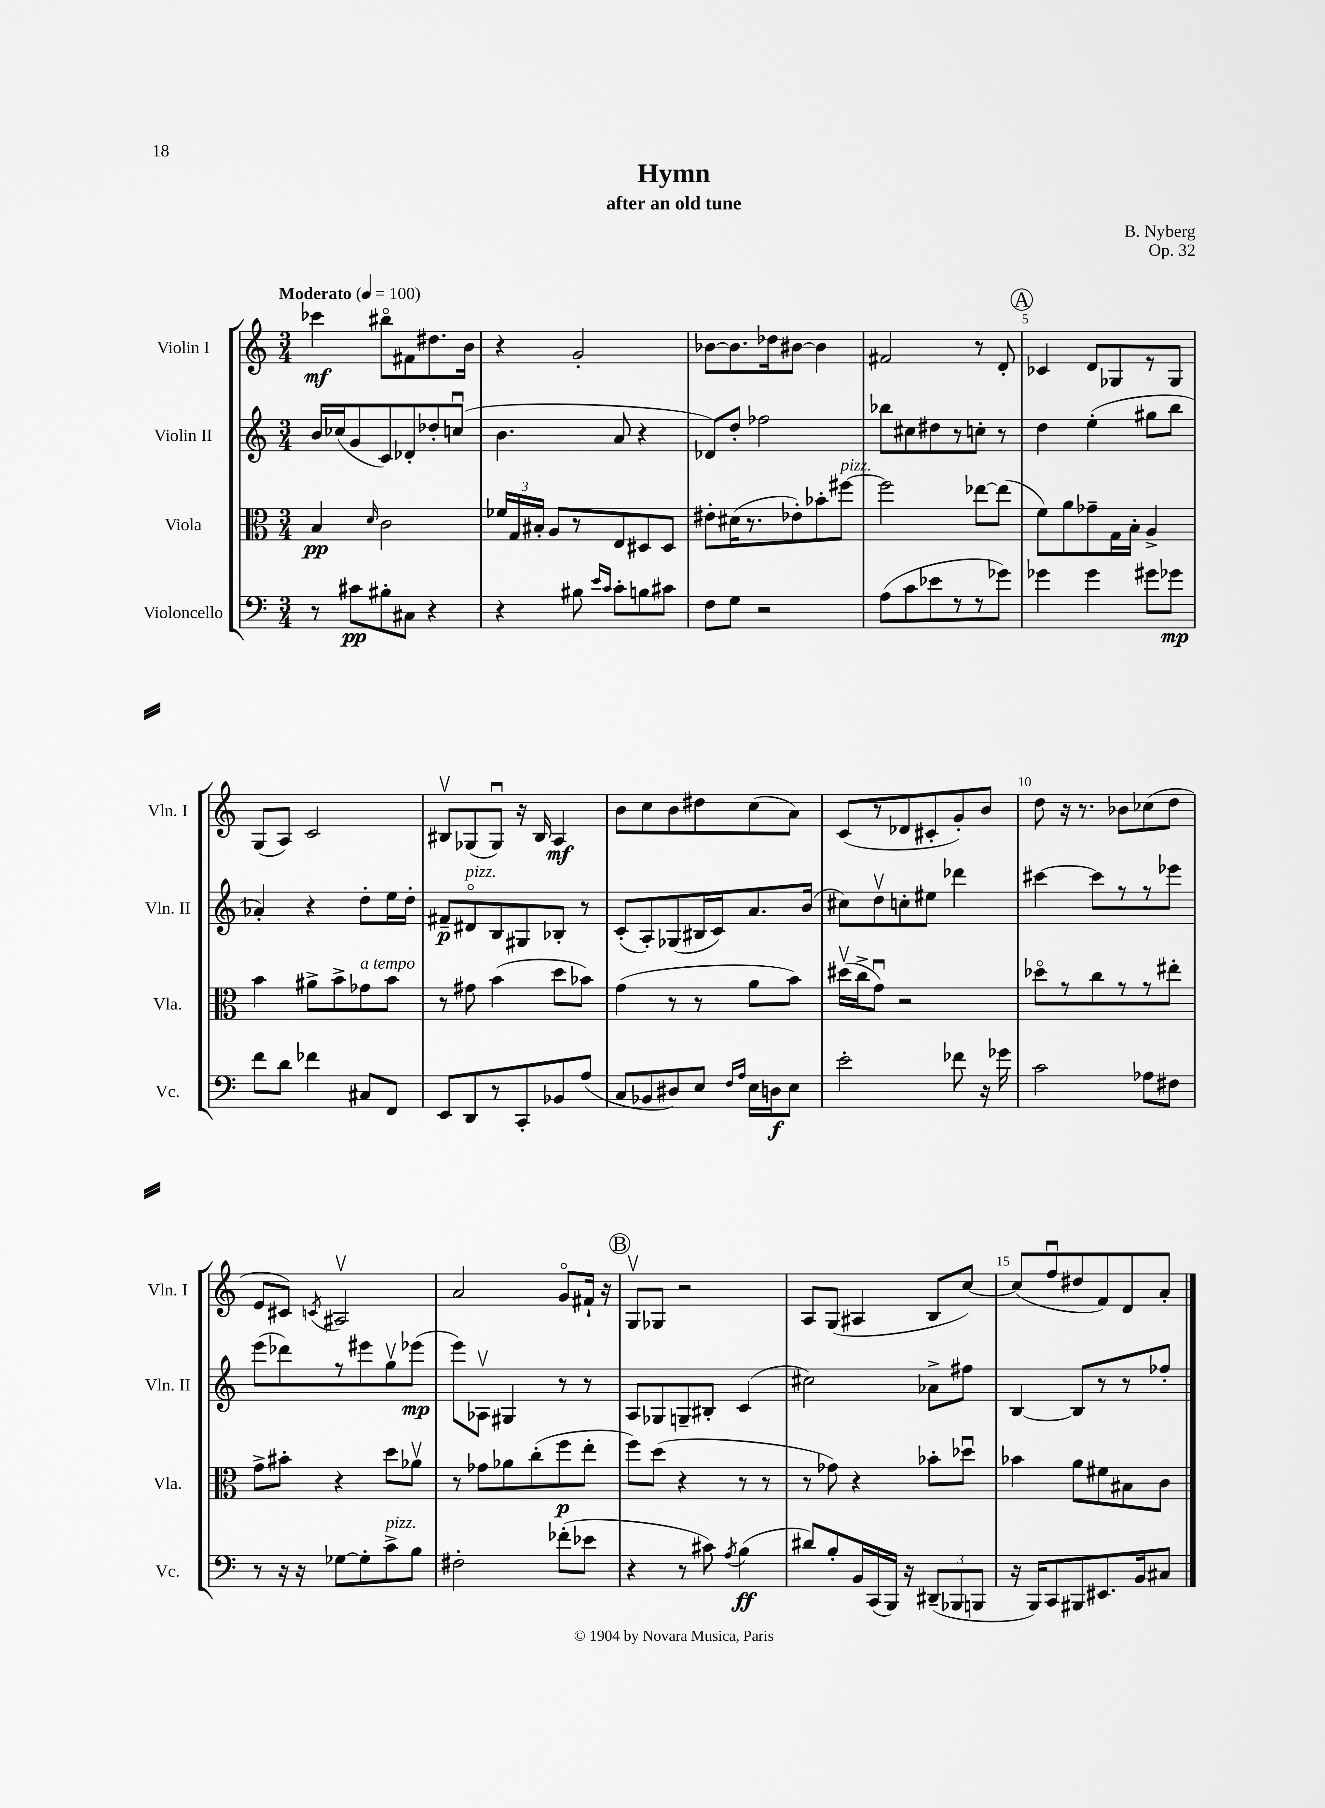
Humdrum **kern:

**kern	**kern	**kern	**kern
*staff4	*staff3	*staff2	*staff1
*clefF4	*clefC3	*clefG2	*clefG2
*k[]	*k[]	*k[]	*k[]
*M3/4	*M3/4	*M3/4	*M3/4
*MM100	*MM100	*MM100	*MM100
8r	4B	16b	4ccc-
.	.	(16cc-	.
8c#	.	8g	.
.	16qqd	.	.
8B#'	2c	8c)	8bb#o
8C#	.	8d-'	8f#
4r	.	8dd-'	8.dd#
.	.	(8ccu	.
.	.	.	16b
=	=	=	=
4r	24f-	4.b	4r
.	24G	.	.
.	24B#'	.	.
.	8A	.	.
8B#	8r	.	2g'
16qqe	.	.	.
16qqc	.	.	.
8c'	8E	8a	.
8B	8D#	4r	.
8c#	8D#	.	.
=	=	=	=
8F	8e#'	8d-)	[8b-
8G	(16d#	8dd'	8.b-]
.	8.r	.	.
2r	.	2ff-	.
.	.	.	16dd-
.	8e-')	.	[8b#
.	8b-'	.	4b#]
.	[8ff#	.	.
=	=	=	=
(8A	2ff#]	8bb-	2f#
8c	.	8cc#	.
8e-	.	8dd#	.
8r	.	8r	.
8r	[8ee-	8cc'	8r
8g-)	(8ee-]	8r	8d'
=	=	=	=
4g-	8f)	4dd	4c-
.	8a	.	.
4g-	8g-~	(4ee'	8d
.	16G	.	8G-
.	16B'	.	.
8g#	4A^	8gg#	8r
8g-	.	8bb	8G-
=	=	=	=
8f	4b	4a-')	(8G
8d	.	.	8A)
4f-	8a#^	4r	2c
.	8b^	.	.
8C#	8g-	8dd'	.
8FF	8b	16ee	.
.	.	16dd'	.
=	=	=	=
8EE	8r	8f#~	8B#v
8DD	8g#	8d#o	(8G-
8r	(4b	8B	8G-u)
8CC'	.	8G#	16r
.	.	.	16B#
8BB-	8dd	8B-'	4A
(8A	8b-)	8r	.
=	=	=	=
8C	(4g	(8c'	8b
8BB-	.	8A')	8cc
8D#)	8r	(8G-	8b
8E	8r	16B#	8dd#
.	.	16c)	.
16qqF	.	.	.
16qqA	.	.	.
16E	8a	8.a	(8cc
16D	.	.	.
8E	8b)	.	8a)
.	.	(16b	.
=	=	=	=
2e'	(16dd#v	8cc#)	(8c
.	16cc^	.	.
.	8gu)	8ddv	8r
.	2r	8cc'	8d-
.	.	8ee#	8c#'
8f-	.	4ddd-	8g')
16r	.	.	8b
16g-	.	.	.
=	=	=	=
2c	8dd-o	[4ccc#	8dd
.	8r	.	16r
.	.	.	8.r
.	8cc	8ccc#]	.
.	8r	8r	8b-
8A-	8r	8r	(8cc-
8F#	8ee#'	8eee-	8dd
=	=	=	=
8r	8g^	(8eee	8e
16r	8b#'	8ddd-)	8c#)
16r	.	.	.
.	.	.	8qc
[8G-	4r	8r	2A#v
8G-']	.	8eee#	.
8c^	8dd	8ggv	.
8B	8a-v	(8eee-	.
=	=	=	=
2F#'	8r	8eee)	2a
.	8g-	8A-v	.
.	8a-	4G#	.
.	(8cc'	.	.
(8f-'	8ff	8r	8go
8e-	8ee'	8r	16f#`
.	.	.	16r
=	=	=	=
4r	8ff)	8A	8Gv
.	(8dd	8G-	8G-
8r	4r	8G~	2r
8c#)	.	8B#'	.
8qA	.	.	.
(4B	8r	(4c	.
.	8r	.	.
=	=	=	=
8d#)	8r	2cc#)	8A
8B'	8g-)	.	(8G
16BB	4r	.	4A#
(16CC	.	.	.
16BBB)	.	.	.
16r	.	.	.
(12DD#~	8b-'	8a-^	8B
12BBB-	.	.	.
.	8dd-u	8ff#	[8cc)
12BBB	.	.	.
=	=	=	=
16r	4b-	[4B	(8cc]
16BBB)	.	.	.
8CC	.	.	8ffu
8BBB#	8a	8B]	8dd#
8.EE#	8f#	8r	8f)
.	8B#	8r	8d
16BB	.	.	.
8C#	8c	8ff-'	8a'
==	==	==	==
*-	*-	*-	*-
